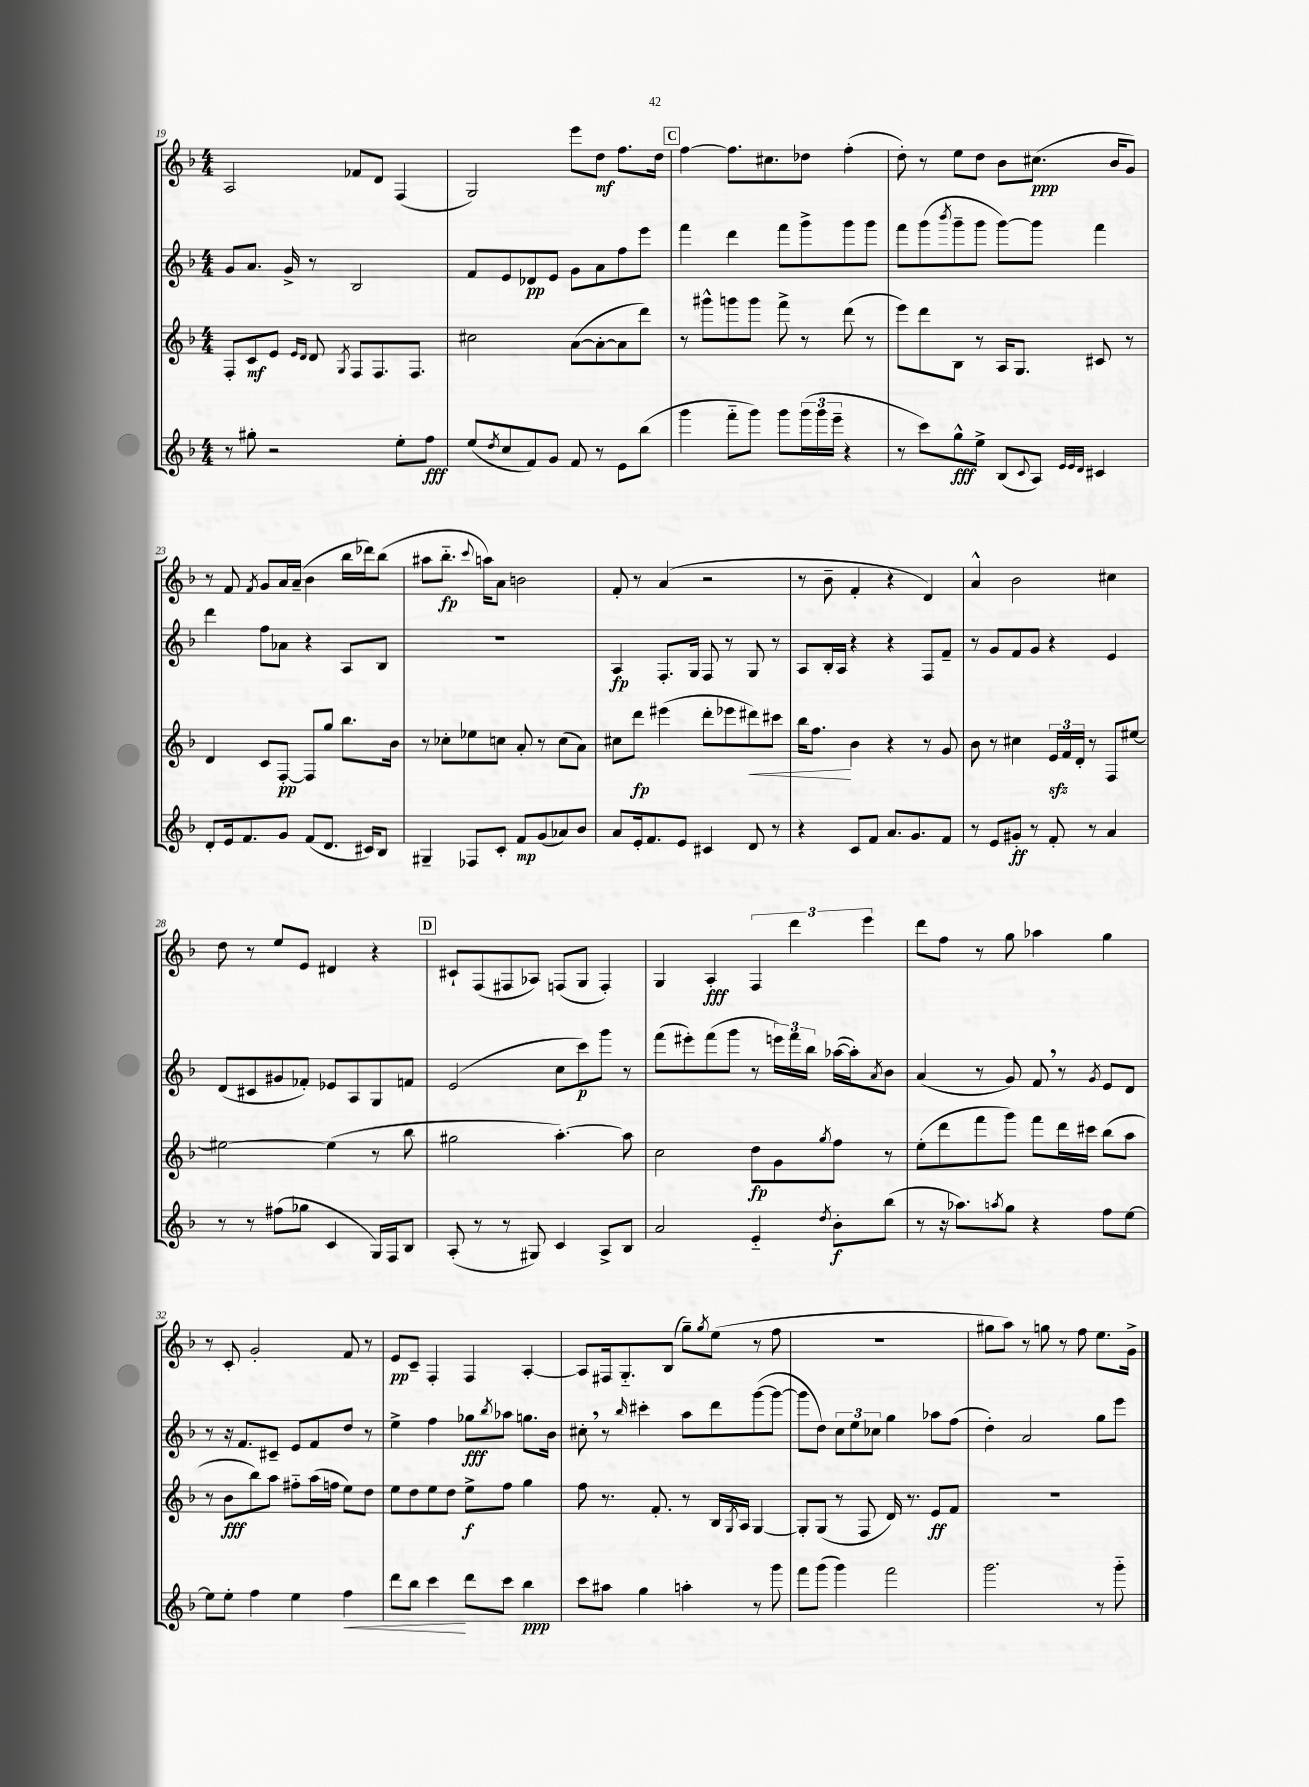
<<
\new StaffGroup <<
\new Staff = "s0" {
    \clef treble \key f \major \numericTimeSignature \time 4/4
    a2 fes'8 d'8 f4( |
    g2) e'''8 d''8\mf f''8. d''16 |
    \mark \markup { \box "C" } f''4~ f''8. cis''8. des''8 f''4-.( |
    d''8-.) r8 e''8 d''8 bes'8 cis''8.\ppp( bes'16 g'8) |
    r8 f'8 \acciaccatura { f'8 } g'8 a'16 a'16--( bes'4 bes''16 des'''16) bes''8( |
    ais''8 bes''8.-_\fp \appoggiatura { c'''8 } a''16) a'8 b'2 |
    f'8-. r8 a'4( r2 |
    r8 bes'8-- f'4-. r4 d'4) |
    a'4-^ bes'2 cis''4 |
    d''8 r8 e''8 e'8 dis'4 r4 |
    \mark \markup { \box "D" } cis'8-! f8( fis8 aes8) f8( g8 f4-.) |
    g4 a4-.\fff \tuplet 3/2 { f4 d'''4 e'''4 } |
    d'''8 f''8 r8 g''8 aes''4 g''4 |
    r8 c'8-. g'2-. f'8 r8 |
    e'8\pp c'8-- f4-. f4 a4~-. |
    a8 fis16 g8.-_ bes8( g''8--) \acciaccatura { g''8 } e''8( r8 f''8 |
    R1 |
    gis''8 a''8) r8 g''8 r8 f''8 e''8. g'16-> \bar "|." |
}
\new Staff = "s1" {
    \clef treble \key f \major \numericTimeSignature \time 4/4
    g'8 a'8. g'16-> r8 bes2 |
    f'8 e'8 des'8\pp e'8 g'8 a'8 f''8 e'''8 |
    \mark \markup { \box "C" } f'''4 d'''4 f'''8 g'''8-> g'''8 g'''8 |
    f'''8 g'''8( \acciaccatura { bes'''8 } g'''8-- g'''8 g'''8~) g'''8 f'''4 |
    d'''4 f''8 aes'8 r4 a8 bes8 |
    R1 |
    a4\fp f8.-. g16 f8 r8 g8 r8 |
    a8 bes16-. a16 r4 r4 f8 f'8-- |
    r8 g'8 f'8 g'8 r4 e'4 |
    d'8( cis'8 gis'8 fes'8-.) ees'8 a8 g8 f'8 |
    \mark \markup { \box "D" } e'2( c''8 c'''8\p) g'''8 r8 |
    f'''8( eis'''8-.) f'''8( g'''8 r8 \tuplet 3/2 { e'''16) f'''16 bes''16 } aes''16~( aes''16-.) \acciaccatura { a'8 } bes'8 |
    a'4( r8 g'8) f'8 \breathe r8 \acciaccatura { g'8 } e'8 d'8 |
    r8 r16 f'8. cis'8-- e'8 f'8 d''8 r8 |
    e''4-> f''4 ges''8\fff \acciaccatura { bes''8 } aes''8 g''8. bes'16 |
    cis''8-. \breathe r8 \grace { bes''16 } cis'''4-. a''8 d'''8 g'''8~( g'''8~ |
    g'''8 d''8) \tuplet 3/2 { c''8 e''8 ces''8 } g''4 aes''8 f''8( |
    d''4-.) a'2 g''8 e'''8 \bar "|." |
}
\new Staff = "s2" {
    \clef treble \key f \major \numericTimeSignature \time 4/4
    f8-. c'8\mf e'8 \grace { e'16 d'16 } d'8 \acciaccatura { g8 } f8 f8. f8. |
    cis''2 a'8~( a'8~-. a'8 d'''8) |
    \mark \markup { \box "C" } r8 gis'''8-^ g'''8 g'''8 f'''8-> r8 d'''8( r8 |
    e'''8) d'''8 bes8 r8 a16 g8. cis'8 r8 |
    d'4 c'8 f8~-.\pp f8 g''8 bes''8. bes'16 |
    r8 ces''8-. ees''8 c''8 a'8-. r8 c''8( a'8) |
    cis''8 d'''8\fp eis'''4( d'''8-. ees'''8 dis'''8\<) cis'''8 |
    bes''16 f''8.\! bes'4 r4 r8 g'8 |
    bes'8 r8 cis''4 \tuplet 3/2 { e'16\sfz f'16 d'16-. } r8 f8 eis''8~ |
    eis''2~ eis''4( r8 bes''8 |
    \mark \markup { \box "D" } gis''2 a''4.~-.) a''8 |
    c''2 d''8\fp g'8 \acciaccatura { g''8 } f''8 r8 |
    e''8-.( d'''8 f'''8 g'''8) f'''8 d'''16 cis'''16 bes''8( a''8 |
    r8 bes'8\fff bes''8) a''8 fis''8-_ a''16( f''16 e''8) d''8 |
    e''8 d''8 e''8 d''8 e''8->\f f''8 g''4 |
    f''8 r8. f'8.-. r8 bes16 \acciaccatura { g8 } a16 g4~ |
    g8-. g8( r8 f8 d'16) r8. e'8\ff f'8 |
    R1 \bar "|." |
}
\new Staff = "s3" {
    \clef treble \key f \major \numericTimeSignature \time 4/4
    r8 gis''8-. r2 e''8-. f''8\fff |
    e''8( \acciaccatura { d''8 } c''8 f'8) g'8 f'8 r8 e'8 bes''8( |
    \mark \markup { \box "C" } g'''4 f'''8-_ g'''8) g'''8 \tuplet 3/2 { g'''16( g'''16 e'''16-- } r4 |
    r8 c'''8) g''8-^\fff e''8-> bes8( \appoggiatura { c'8 } a8) \grace { e'32 e'32 d'32 } cis'4 |
    d'8-. e'16 f'8. g'8 f'8( d'8. cis'16) bes8 |
    gis4-- fes8 c'8-. f'8\mp g'8( aes'8) bes'8 |
    a'8 e'16-. f'8. e'8 cis'4 d'8 r8 |
    r4 c'8 f'8 a'8. g'8. f'8 |
    r8 e'8 gis'8-.\ff r8 f'8-. r8 a'4 |
    r8 r8 fis''8( ges''8 c'4 g16) f16 bes8 |
    \mark \markup { \box "D" } a8-.( r8 r8 gis8) c'4 a8-> bes8 |
    a'2 e'4-_ \acciaccatura { d''8 } bes'8-.\f bes''8( |
    r8 r16 aes''8.) \acciaccatura { a''8 } g''8 r4 f''8 e''8~ |
    e''8 e''8-. f''4 e''4 f''4\< |
    d'''8 bes''8 c'''4\! d'''8 c'''8 bes''4\ppp |
    c'''8 ais''8 g''4 a''4-. r8 g'''8 |
    f'''8 g'''8( g'''4) f'''2 |
    g'''2. r8 g'''8-_ \bar "|." |
}
>>
>>
\layout { \context { \Score currentBarNumber = #19 } }
